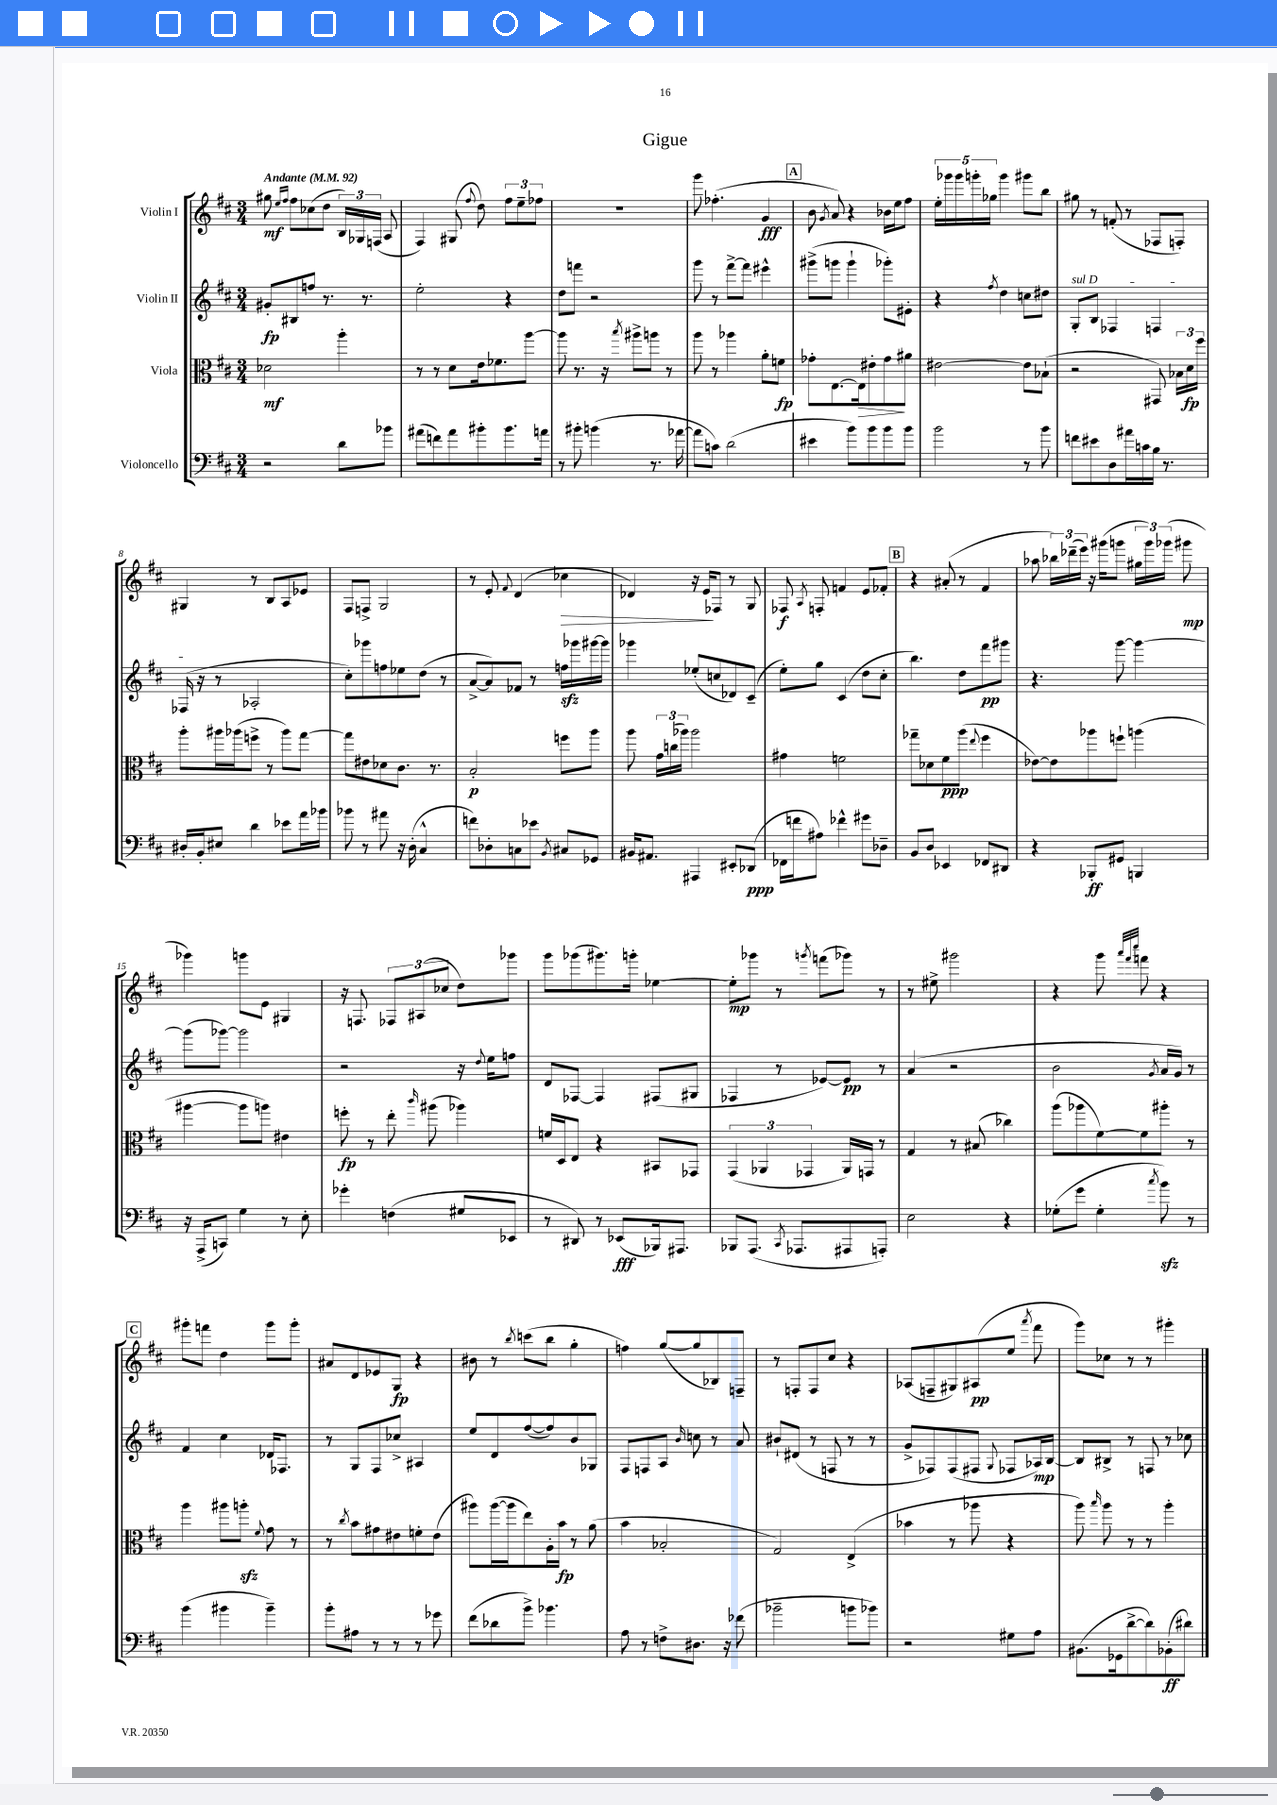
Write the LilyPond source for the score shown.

\header { title = "Gigue" }
<<
\new StaffGroup <<
\new Staff = "s0" \with { instrumentName = "Violin I" } {
    \clef treble \key d \major \numericTimeSignature \time 3/4 \tempo "Andante" 4 = 92
    \autoBeamOff gis''8\mf \grace { e''16[ fis''16] } fis''8[ ces''8( d''8] \tuplet 3/2 { b16[) ges16 f16]( } a8 |
    fis4) gis8( \appoggiatura { fis''8 } d''8) \tuplet 3/2 { fis''8[ e''8-- fes''8] } |
    R2. |
    g'''8 fes''4.-.( g'4\fff |
    \mark \markup { \box "A" } b'8 \acciaccatura { g'8 } a'8) r4 bes'16[ e''16 fis''8] |
    \tuplet 5/4 { e''16[-. ges'''16 ges'''16 g'''16-. ges''16] } g'''4 gis'''8[ b''8] |
    gis''8 r8 f'8-.( r8 fes8[ f8]-.) |
    gis4 r8 b8[ a8 ees'8] |
    fis8[ f8]-> g2 |
    r8 e'8-. \appoggiatura { fis'8 } d'4( ces''4\> |
    des'4) r16 e'16[\! fes8] r8 g8 |
    fes8\f \acciaccatura { a8 } f8-. f'4 e'8[ fes'8]-. |
    \mark \markup { \box "B" } r4 ais'8-.( r8 fis'4 |
    aes''8 \tuplet 3/2 { bes''16[) des'''16--( e'''16]) } r16 gis'''16[( g'''8] \tuplet 3/2 { gis''16[ g'''16) ges'''16]( } gis'''8\mp |
    ges'''4) g'''8[ e'8] gis4 |
    r16 f8. \tuplet 3/2 { fes8[ ais8( ces''8] } d''8[) ges'''8] |
    g'''8[ ges'''8( gis'''8.) g'''16]-. ees''4~ |
    ees''8[-.\mp ges'''8] r8 \acciaccatura { g'''8 } f'''8[( ges'''8]) r8 |
    r8 eis''8-> gis'''2 |
    r4 g'''8 \grace { a'''32[ fis'''32 cis''''32] } f'''8 r4 |
    \mark \markup { \box "C" } gis'''8[-. f'''8] d''4 gis'''8[ gis'''8]-. |
    ais'8[ d'8 ees'8 g8]\fp r4 |
    bis'8 r8 \acciaccatura { b''8 } c'''8[( b''8] g''4-. |
    f''4) g''8[~( g''8 bes8) f8]-- |
    r8 f8[-. f8 cis''8] r4 |
    aes8[( f8-- gis8) ais8\pp( e''8] \acciaccatura { a'''8 } fis'''8 |
    g'''8[) ces''8] r8 r8 gis'''4-. \bar "|." |
}
\new Staff = "s1" \with { instrumentName = "Violin II" } {
    \clef treble \key d \major \numericTimeSignature \time 3/4
    \autoBeamOff gis'8[-.\fp bis8 f''8] r8. r8. |
    e''2-. r4 |
    d''8[ f'''8] r2 |
    g'''8 r8 fis'''8[~-> fis'''8] eis'''4-^ |
    \mark \markup { \box "A" } gis'''8[->( g'''8] g'''4-! ges'''8[-.) eis'8]-. |
    r4 \acciaccatura { fis''8 } d''4 c''8[ dis''8] |
    \once \override TextSpanner.bound-details.left.text = \markup { \italic "sul D" } g8[-.\startTextSpan b8] fes4 f4 |
    fes16\stopTextSpan( r16 r8 aes2-. |
    cis''8[-.) ges'''8 f''8 ees''8 d''8]( r8 |
    a'8[~-> a'8) fes'8] r8 f''16[\sfz ges'''16 gis'''16~ gis'''16] |
    ges'''4 ees''8[-.( c''8 des'8) cis'8]--( |
    e''8[-.) g''8] cis'4( d''8[ cis''8]-. |
    \mark \markup { \box "B" } b''4.) d''8[ fis'''8\pp gis'''8] |
    r4. g'''8~ g'''4~ |
    g'''8[( ges'''8]~) ges'''2 |
    r2 r16 \appoggiatura { d''8 } e''16[ f''8] |
    d'8[ fes8]~ fes4 fis8[( gis8] |
    fes4 r8 ees'8[~) ees'8]\pp r8 |
    a'4( r2 |
    b'2 \acciaccatura { g'8 } a'16[ g'16]) r8 |
    \mark \markup { \box "C" } fis'4 cis''4 des'16[ fes8.] |
    r8 g8[ fis8 ces''8]-> ais4 |
    e''8[ d'8 fis''8~( fis''8) b'8 ges8] |
    fis8[ f8 a8] \grace { b'16 } c''8 r8 a'8 |
    bis'8[-! dis'8]( r8 f8 r8 r8 |
    g'8[-> fes8) fes8( fis8] \appoggiatura { g8 } fes8[ aes16\mp) b16]~ |
    b8[ bis8]-> r8 f8 r8 ces''8 \bar "|." |
}
\new Staff = "s2" \with { instrumentName = "Viola" } {
    \clef alto \key d \major \numericTimeSignature \time 3/4
    \autoBeamOff des'2\mf a''4-. |
    r8 r8 d'8[ e'16 fes'8. a''8]~ |
    a''8 r8. r16 \acciaccatura { b''8 } ais''8[-> a''8] r8 |
    a''8 r8 aes''4 a'8[-. f'8]\fp |
    \mark \markup { \box "A" } ges'8[-. e8.~ e16\> eis'8-. ges'8\! ais'8] |
    eis'2~ eis'8[ bes8]-!( |
    r2 gis,8) \tuplet 3/2 { bes16[ d'16\fp fis''16] } |
    a''8[-. ais''16 aes''16( f''8]-> r8 aes''8[) g''8]~ |
    g''8[ eis'8 des'8 cis'8.] r8. |
    b2-.\p f''8[ a''8] |
    a''8 \tuplet 3/2 { g'16[ c''16( aes''16]) } aes''2 |
    gis'4 f'2 |
    \mark \markup { \box "B" } ges''8[-- des'8 fis'8\ppp a''8]( \appoggiatura { e''8 } fis''4 |
    ees'8[~) ees'8 aes''8 f''8]-! a''4( |
    ais''4~ ais''8[ a''8]) eis'4 |
    f''8-.\fp r8 e''8-. \grace { cis'''16 } ais''8( aes''4) |
    f'16[ d16 e8] r4 bis,8[ ges,8] |
    \tuplet 3/2 { g,4( aes,4 ges,4 } aes,16[) g,16] r8 |
    g4 r8 bis8( ces''4) |
    a''8[( aes''8 fis'8~) fis'8 ais''8]-. r8 |
    \mark \markup { \box "C" } a''4 ais''8[ a''8]-.\sfz \appoggiatura { fis'8 } g'8 r8 |
    r8 \acciaccatura { cis''8 } b'8[ gis'8 eis'8 f'8-. eis'8]( |
    ais''8[) ais''16~( ais''16 e''8) a16-. b'16]\fp r8 a'8( |
    b'4 bes2-. |
    g2) e4->( |
    bes'4 r8 aes''8 r4 |
    a''8) \grace { b''16 } a''8 r8 r8 a''4-. \bar "|." |
}
\new Staff = "s3" \with { instrumentName = "Violoncello" } {
    \clef bass \key d \major \numericTimeSignature \time 3/4
    \autoBeamOff r2 d'8[ bes'8] |
    ais'8[( f'8) ais'8 bis'8-. bis'8. a'16] |
    r8 bis'8-. b'4( r8. aes'16~ |
    aes'8[ c'8]) d'2( |
    \mark \markup { \box "A" } eis'4 b'8[) b'8 b'8 b'8] |
    b'2 r8 b'8 |
    f'8[ eis'8 d8 ais'16 c'16 b16] r8. |
    dis16[-. b,16-. eis8] d'4 ees'8[ a'16 bes'16] |
    bes'8 r8 ais'8 r16 d16-.( cis4-^ |
    f'8[) des8-. c8 ees'8] \acciaccatura { b,8 } cis8[ ges,8] |
    bis,16[ ais,8.] ais,,4 eis,8[-. des,8]\ppp( |
    fes,16[ f'16 ais8]) fes'4-^ gis'8[ des8]-- |
    \mark \markup { \box "B" } b,8[ d8] ees,4 fes,8[ dis,8] |
    r4 bes,,8[-.\ff gis,8] b,,4 |
    r16 a,,16[->( c,8]) g4 r8 e8-. |
    ges'4-. f4( gis8[ ees,8] |
    r8 dis,8) r8 ees,8[\fff( bes,,16) ais,,8.] |
    bes,,8[ a,,8.]( \acciaccatura { cis,8 } aes,,8.[ ais,,8 a,,8]-.) |
    e2 r4 |
    ges8[-.( g'8] ges4-. \acciaccatura { cis''8 } b'8\sfz) r8 |
    \mark \markup { \box "C" } b'4( bis'4 bis'4--) |
    b'8[-. ais8] r8 r8 r8 ges'8 |
    fis'8[( des'8 b'8]->) bes'4. |
    a8 r8 f8[-> dis8.] r16 fes'8( |
    bes'2-- b'8[ bes'8]) |
    r2 gis8[ a8] |
    bis,8.[( ges,16 d'8~-> d'8) bes,8-.\ff( dis'8]) \bar "|." |
}
>>
>>
